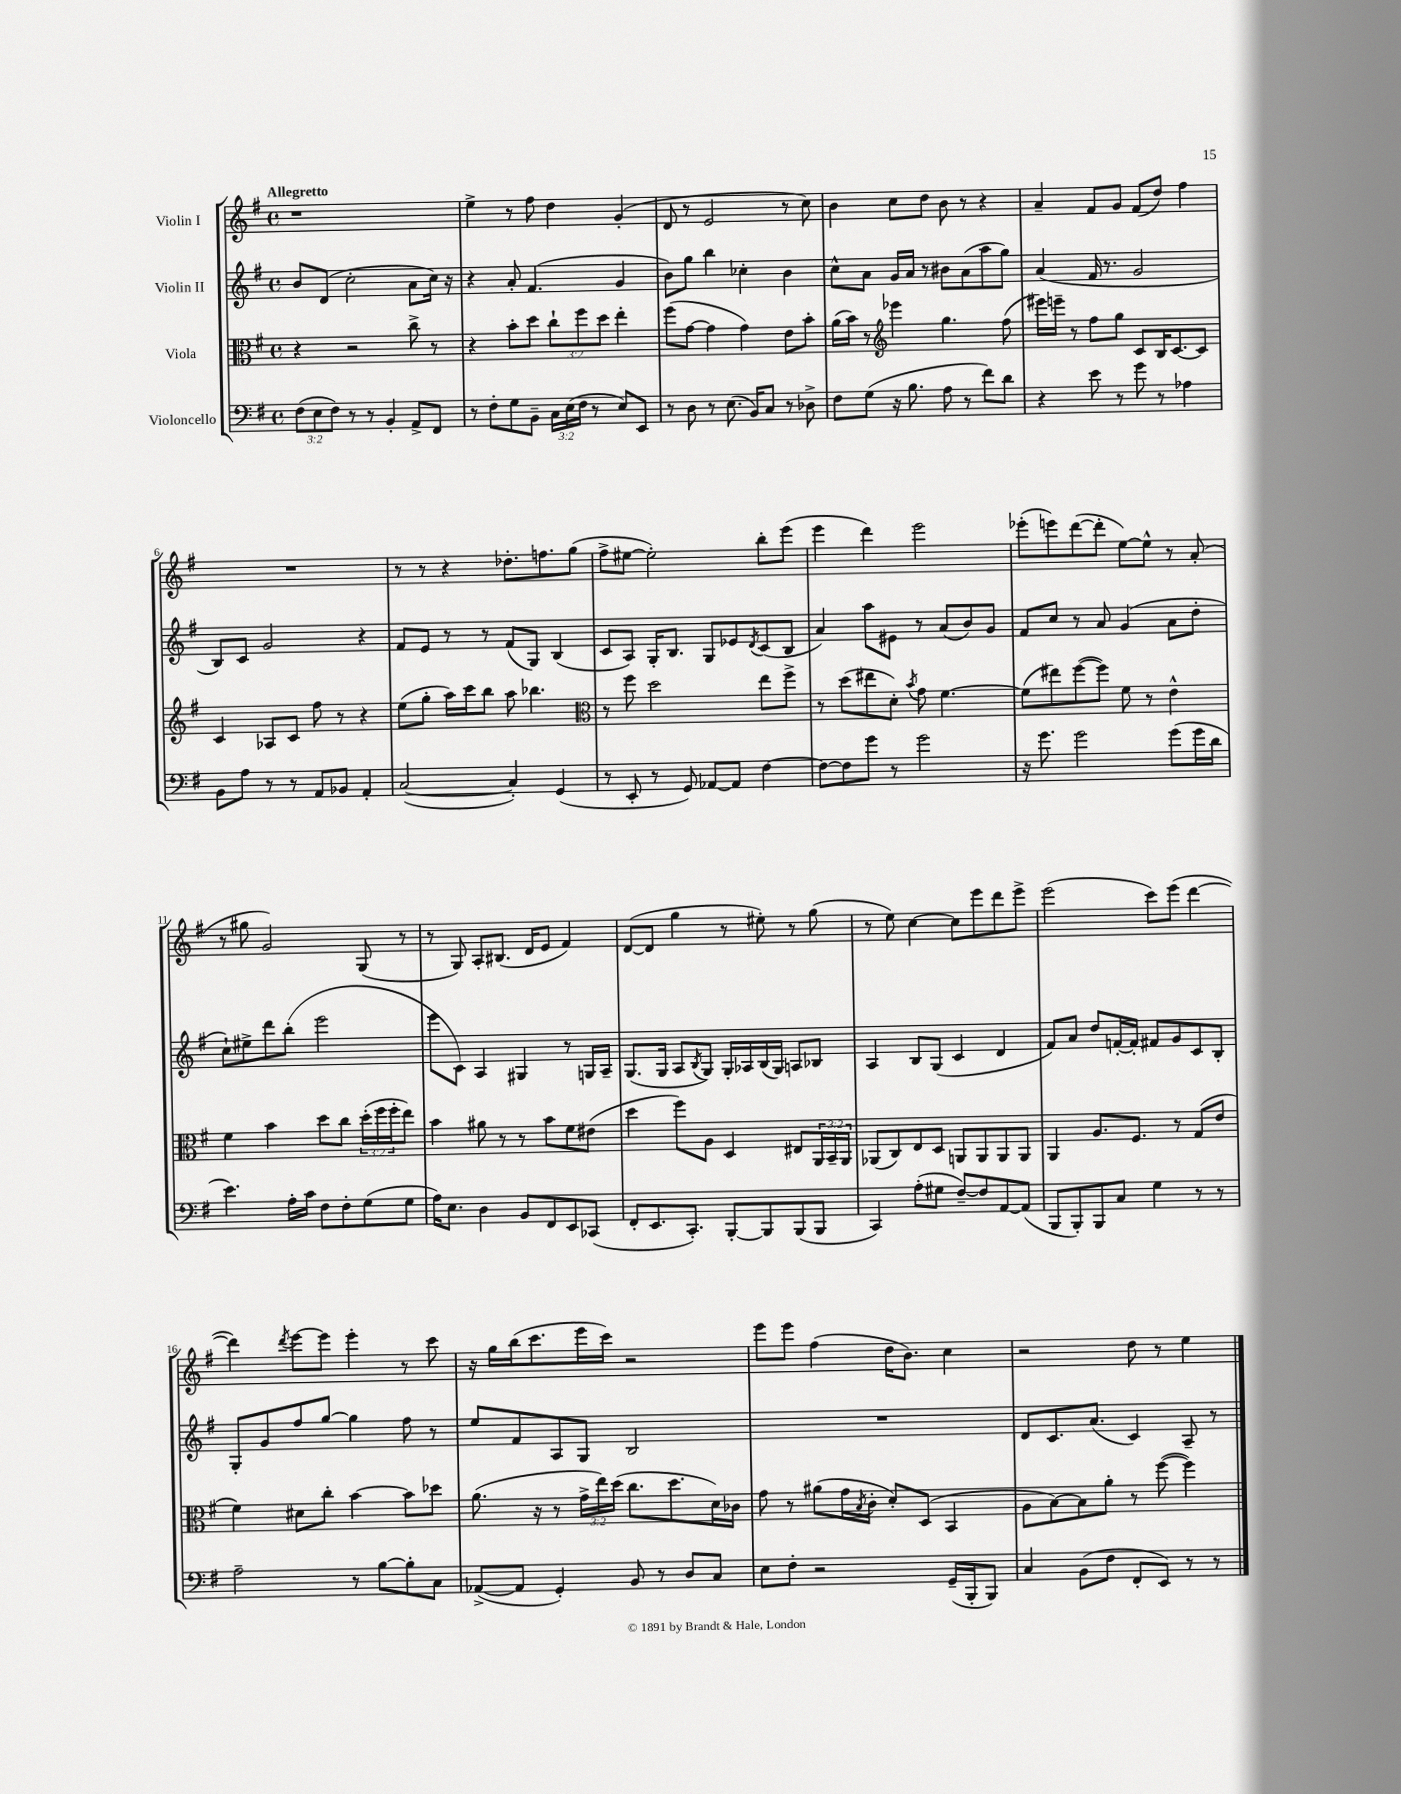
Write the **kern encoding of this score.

**kern	**kern	**kern	**kern
*staff4	*staff3	*staff2	*staff1
*clefF4	*clefC3	*clefG2	*clefG2
*k[f#]	*k[f#]	*k[f#]	*k[f#]
*M4/4	*M4/4	*M4/4	*M4/4
*met(c)	*met(c)	*met(c)	*met(c)
(12F#	4r	8b	1r
12E	.	.	.
.	.	(8d	.
12F#)	.	.	.
8r	2r	2cc'	.
8r	.	.	.
4BB'	.	.	.
8AA^	8cc^	8a	.
8FF#	8r	16cc)	.
.	.	16r	.
=	=	=	=
8r	4r	4r	4ee^
8F#'	.	.	.
8G	8b'	8a'	8r
8BB~	8dd	(4.f#	8ff#
24C	12cc`	.	4dd
(24E	.	.	.
24F#	12ff#	.	.
8r	.	.	.
.	12dd	.	.
8E)	4ee'	4g	(4g'
8EE	.	.	.
=	=	=	=
8r	(8ff#	8b)	8d
8D	[8g	8gg	8r
8r	4g]	4bb	2e
(8.E	.	.	.
.	4g)	4cc-'	.
16BB)	.	.	.
8C	.	.	.
8r	8e	4b	8r
8D-^	8b'	.	8cc)
=	=	=	=
8F#	(16a	8cc^^	4b
.	16b)	.	.
(8G	8r	8a	.
*	*clefG2	*	*
16r	4eee-	16g	8cc
8.B	.	16a	.
.	.	8r	8dd
8A	4.gg	8b#	8b
8r	.	(8a	8r
8f#)	.	8aa	4r
8d	(8ff#	8gg)	.
=	=	=	=
4r	16eee#)	(4a	4a~
.	16eee~	.	.
.	8r	.	.
8e	8ff#	16f#	8f#
.	.	8.r	.
8r	8gg	.	8g
8g	8c	2g	(8f#
8r	16B	.	8dd)
.	[8.c	.	.
4A-	.	.	4ff#
.	8c]	.	.
=	=	=	=
8BB	4c	8B)	1r
8A	.	8c	.
8r	8A-	2g	.
8r	8c	.	.
8AA	8ff#	.	.
8BB-	8r	.	.
4AA'	4r	4r	.
=	=	=	=
([2C	(8ee	8f#	8r
.	8gg'	8e	8r
.	16aa)	8r	4r
.	16ccc	.	.
.	8bb	8r	.
4C'])	8aa	(8f#	8.dd-'
.	4.bb-	8G)	.
.	.	.	8.ff
(4GG	.	(4B	.
.	.	.	(8gg
=	=	=	=
*	*clefC3	*	*
8r	8r	8c	8ff#^
8EE'	8ff#	8A)	[8ee#
8r	2dd	16G'	2ee#'])
.	.	8.B	.
8GG)	.	.	.
[8AA-	.	8G	.
8AA-]	.	8e-	.
.	.	8qd	.
[4F#	8ee	(8c	8bb'
.	8ff#^	8B	(8eee
=	=	=	=
8F#_	8r	4a)	4eee
8F#]	(8dd	.	.
8g	8ee#	8aa	4ddd)
8r	8d')	8e#	.
.	8qb	.	.
2g	8g	8r	2eee
.	[4.f#	(8a	.
.	.	8b)	.
.	.	8g	.
=	=	=	=
16r	(8f#]	8f#	(8eee-'
8.g	.	.	.
.	8ee#)	8cc	8eee)
2g	([8ff#	8r	([8ddd
.	8ff#])	8a	8ddd']
.	8f#	(4g	[8ee)
.	8r	.	8ee^^]
(8g	4e^^	8a	8r
16g	.	8dd'	(8a'
16d	.	.	.
=	=	=	=
4.e)	4f#	8cc`)	8r
.	.	8ee#^	8gg#
.	4b	8ddd	2g)
16A'	.	(8bb'	.
16c	.	.	.
8F#	8dd	2eee	.
8F#'	8cc	.	.
(8G	(24dd'	.	(8G
.	24ff#	.	.
.	24ff#'	.	.
8G	8ee)	.	8r
=	=	=	=
16A)	4b	8eee	8r
8.E	.	.	.
.	.	8c)	8G)
4D	8a#	4A	8A'
.	8r	.	(8.B#
8BB	8r	4G#	.
.	.	.	16d
8FF#	8b	.	8e
8EE	8f#	8r	4f#)
(8CC-	(8e#	16G	.
.	.	16A~	.
=	=	=	=
8FF#'	4dd	(8.G	([8d
8.EE	.	.	8d]
.	.	16G	.
.	8ff#)	8A	4gg
8.CC')	.	.	.
.	.	8qB	.
.	8A	8G)	.
[8BBB'	4D	16G'	8r
.	.	16A-	.
8BBB]	.	(16B	8ee#')
.	.	16G)	.
(8BBB	8E#	8A	8r
8BBB	24AA	8B-	(8gg
.	24BB~	.	.
.	24AA	.	.
=	=	=	=
4CC)	(8AA-	4A	8r
.	8C)	.	8ee)
(8A'	8E	8B	[4cc
8G#	8D	(8G	.
[8F#~)	8AA	4c	8cc]
8F#]	8AA	.	8eee
[8AA	8AA	4d	8ddd
(8AA]	8AA	.	8eee^
=	=	=	=
8BBB	4AA	8f#)	(2eee
8BBB')	.	8a	.
8BBB	8.A	8dd	.
8C	.	[16f'	.
.	8.F#	16f']	.
4G	.	8f#	8ccc)
.	8r	8g	(8eee
8r	(8G	8c	[4ddd
8r	8e	8B'	.
=	=	=	=
2A~	4f#)	8G'	4ddd])
.	.	8g	.
.	.	.	8qddd
.	8d#	8ff#	[8eee
.	8cc'	[8gg	8eee]
8r	[4b	4gg]	4eee'
[8B	.	.	.
8B']	8b]	8ff#	8r
8C	8dd-	8r	8ccc
=	=	=	=
([8AA-^	(8.a	8ee	16r
.	.	.	16gg
8AA-]	.	8f#	(16bb
.	16r	.	8.ccc
4GG')	8r	8A	.
.	24g^	8G	16eee
.	24ee)	.	.
.	.	.	16ccc)
.	(24dd	.	.
8BB	8.cc	2B	2r
8r	.	.	.
.	8.dd	.	.
8D	.	.	.
8C	16d)	.	.
.	16c-	.	.
=	=	=	=
8E	8g	1r	8eee
8F#'	8r	.	8eee
2r	(8a#	.	(4ff#
.	16g	.	.
.	8qB	.	.
.	16c'	.	.
.	8d')	.	16dd
.	.	.	8.b)
.	(8D	.	.
(16GG~	4BB	.	4cc
16BBB'	.	.	.
8BBB)	.	.	.
=	=	=	=
4C	8A	8d	2r
.	[8B)	8.c	.
(8BB	8B]	.	.
.	.	(8.a	.
8F#	8a'	.	.
8FF#'	8r	4c)	8dd
8EE)	([8ff#	.	8r
8r	4ff#])	8A~	4ee
8r	.	8r	.
==	==	==	==
*-	*-	*-	*-
